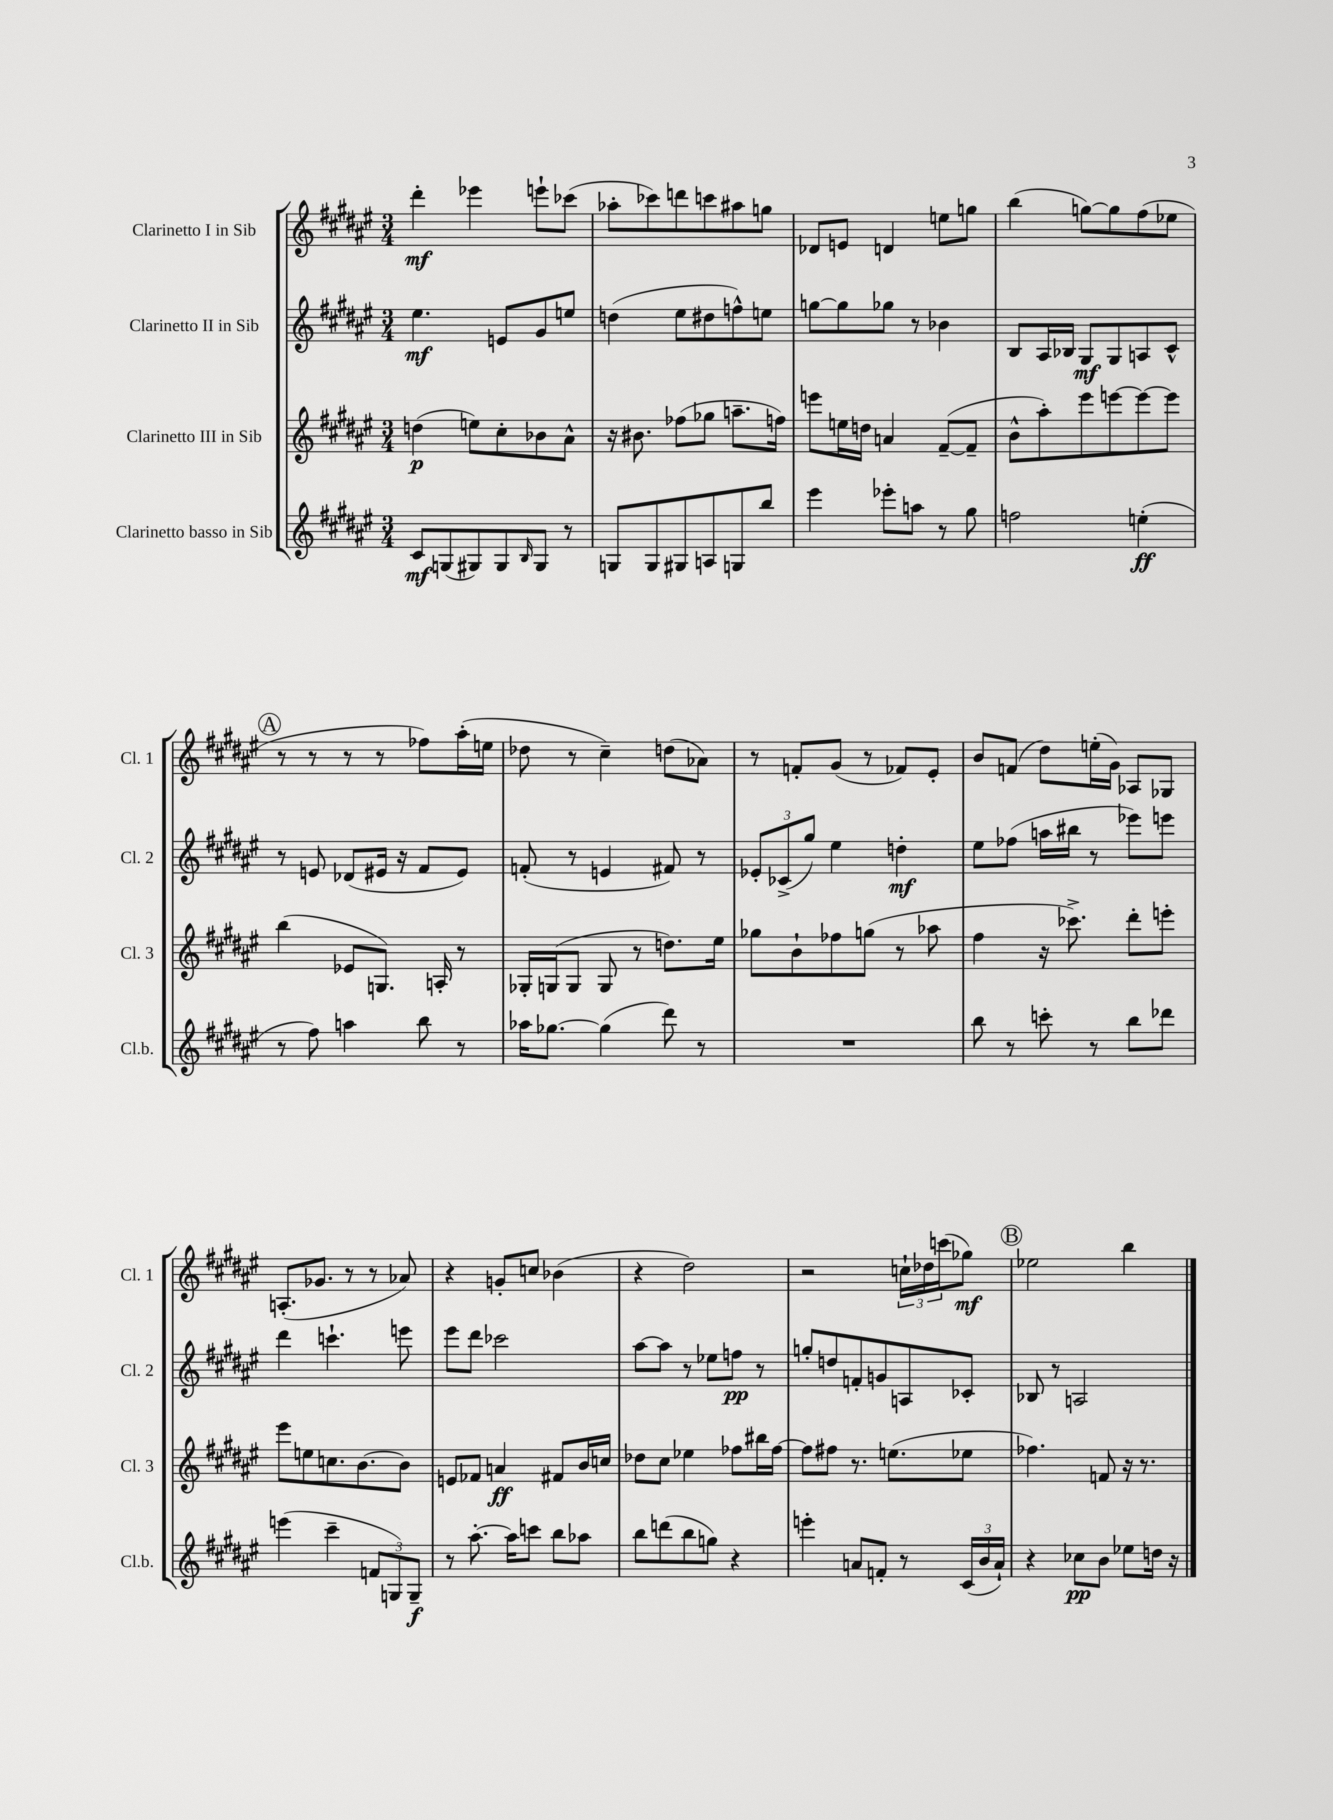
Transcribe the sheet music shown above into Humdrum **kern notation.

**kern	**kern	**kern	**kern
*staff4	*staff3	*staff2	*staff1
*clefG2	*clefG2	*clefG2	*clefG2
*k[f#c#g#d#a#e#]	*k[f#c#g#d#a#e#]	*k[f#c#g#d#a#e#]	*k[f#c#g#d#a#e#]
*M3/4	*M3/4	*M3/4	*M3/4
8c#	(4dd	4.ee#	4ddd#'
(8G	.	.	.
8G#)	8ee)	.	4eee-
8G#	8cc#'	8e	.
16qqB	.	.	.
8G#	8b-	8g#	8eee`
8r	8a#^^	8ee	(8ccc-
=	=	=	=
8G	16r	(4dd	8aa-'
.	8.b#	.	.
8G	.	.	8ccc-)
8G#	(8ff-	8ee#	8ddd
8A	8gg-	8dd#	8ccc
8G	8.aa~	8ff^^)	8aa#
8bb	.	8ee	8gg
.	16ff)	.	.
=	=	=	=
4eee#	8eee	[8gg	8d-
.	16ee	8gg]	8e
.	16dd	.	.
8eee-'	4a	8gg-	4d
8aa	.	8r	.
8r	([8f#~	4b-	8ee
8gg#	8f#~]	.	8gg
=	=	=	=
2ff	8b^^	8B	(4bb
.	8aa#')	16A#	.
.	.	16B-	.
.	8eee#	8G#	[8gg)
.	[8eee	8G#	8gg]
(4ee'	8eee_	8A	(8ff#
.	8eee]	8c#^^	8ee-
=	=	=	=
8r	(4bb	8r	8r
8ff#)	.	8e	8r
4aa	8e-	(8d-	8r
.	8.G)	16e#	8r
.	.	16r	.
8bb	.	8f#	8ff-)
.	16A'	.	.
8r	8r	8e#)	(16aa#'
.	.	.	16ee
=	=	=	=
16aa-	16G-'	(8f'	8dd-
[8.gg-	(16G	.	.
.	8G	8r	8r
(4gg-]	8G	4e	4cc#~)
.	8r	.	.
8ddd#)	8.dd)	8f#)	(8dd
8r	.	8r	8a-)
.	16ee#	.	.
=	=	=	=
2.r	8gg-	12e-'	8r
.	.	(12c-^	.
.	8b`	.	8f'
.	.	12gg#)	.
.	8ff-	4ee#	(8g#
.	(8gg	.	8r
.	8r	4dd'	8f-)
.	8aa-	.	8e#'
=	=	=	=
8bb	4ff#	8ee#	8b
8r	.	(8ff-	(8f
8ccc'	16r	16aa	8dd#)
.	8.ccc-^)	16bb#	.
8r	.	8r	(16ee'
.	.	.	16g#)
8bb	8ddd#'	8eee-)	8A-
8ddd-	8eee'	8eee	8G-
=	=	=	=
(4eee	8eee#	4ddd#	(8.A'
.	8ee	.	.
.	.	.	8.g-
4ccc#~	8.cc	4.ccc`	.
.	.	.	8r
.	[8.b	.	.
12f	.	.	8r
12G)	.	.	.
.	8b]	8eee	8a-)
12G~	.	.	.
=	=	=	=
8r	8e	8eee#	4r
[8.aa#'	8f-	8ddd#	.
.	4a	2ccc-	8g'
16aa#]	.	.	.
8ccc	.	.	8cc
8bb	8f#	.	(4b-
8aa-	16b	.	.
.	16cc	.	.
=	=	=	=
8bb	8dd-	[8aa#	4r
(8ddd	8cc#	8aa#]	.
8bb	4ee-	8r	2dd#)
8gg)	.	8ee-	.
4r	8ff-	8ff	.
.	16bb#	8r	.
.	[16ff-	.	.
=	=	=	=
4eee'	8ff-]	8gg'	2r
.	8ff#	8dd	.
8a	8.r	8f'	.
8f'	.	8g	.
.	(8.ee	.	.
8r	.	8A	24cc`
.	.	.	24dd-
.	.	.	(24ccc
(24c#	8ee-	8c-'	8gg-)
24b	.	.	.
24a`)	.	.	.
=	=	=	=
4r	4.ff-)	8B-	2ee-
.	.	8r	.
8cc-	.	2A	.
8b	8f	.	.
8ee-	16r	.	4bb
.	8.r	.	.
16dd	.	.	.
16r	.	.	.
==	==	==	==
*-	*-	*-	*-
